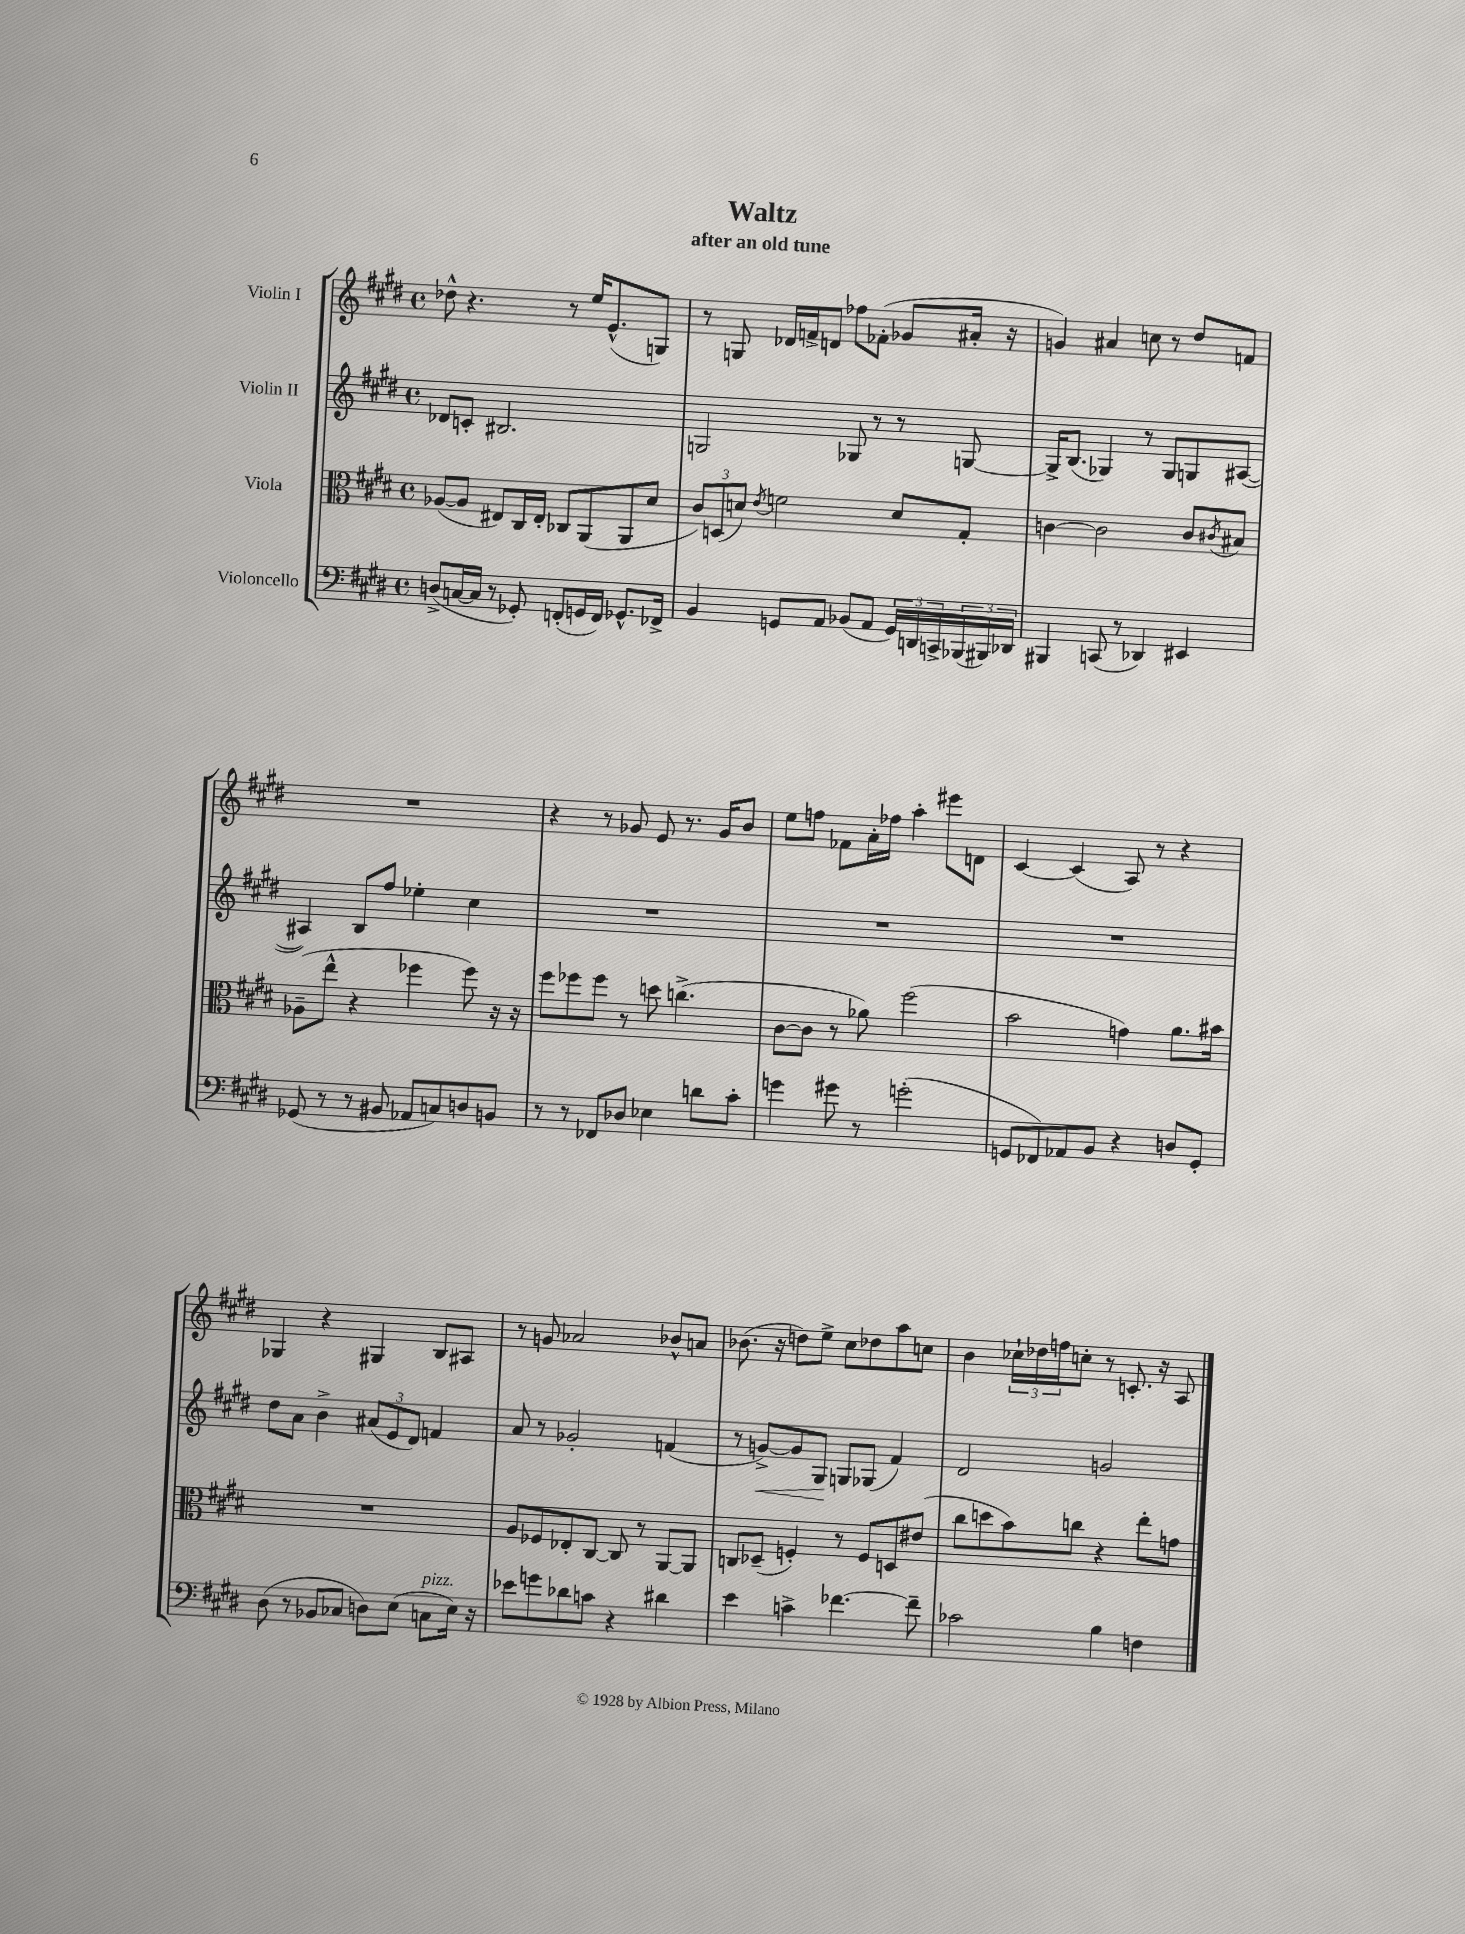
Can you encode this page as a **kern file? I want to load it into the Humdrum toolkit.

**kern	**kern	**kern	**dynam	**kern
*part4	*part3	*part2	*part2	*part1
*staff4	*staff3	*staff2	*staff2	*staff1
*I"Violoncello	*I"Viola	*I"Violin II	*	*I"Violin I
*clefF4	*clefC3	*clefG2	*	*clefG2
*k[f#c#g#d#]	*k[f#c#g#d#]	*k[f#c#g#d#]	*	*k[f#c#g#d#]
*M4/4	*M4/4	*M4/4	*	*M4/4
*met(c)	*met(c)	*met(c)	*	*met(c)
=1	=1	=1	=1	=1
(8Dn^/L	([8A-X/L	8d-X/L	.	8dd-X^^\
[16Cn/L	8A-/J]	8cn'/J	.	4.r
16C/JJ]	.	.	.	.
8r	8E#X/L)	2.B#X/	.	.
8GG-X'/)	16C#/L	.	.	.
.	16E#'/JJ	.	.	.
(8FFn'/L	8C-X/L	.	.	8r
16GGn/L	(8AA/	.	.	16ee/KL
16FF/JJ)	.	.	.	(8.e^^/
8.GG-X^^/L	8AA/	.	.	.
.	8d#/J	.	.	8Gn/J)
16FF-X^/Jk	.	.	.	.
=2	=2	=2	=2	=2
4BB/	12c#/L)	2Gn/	.	8r
.	(12Dn/	.	.	.
.	.	.	.	8Gn/
.	12dn/J)	.	.	.
.	8qe/	.	.	.
8GGn/L	2fn\	.	.	16d-X/LL
.	.	.	.	16fn^/J
8AA/J	.	.	.	8dn/J
(8BB-X/L	.	8G-X/	.	8ff-X\L
8AA/J	.	8r	.	(8f-X'\J
24GG/LL)	8d/L	8r	.	8g-X/L
24DDn/	.	.	.	.
24CCn^/	.	.	.	.
(24BBB-X/	8G#'/J	[8Gn/	.	16a#X'/Jk
24BBB#X/)	.	.	.	.
.	.	.	.	16r
24DD-X/JJ	.	.	.	.
=3	=3	=3	=3	=3
4BBB#X/	[4cn\	16G^/KL]	.	4gn/)
.	.	(8.B/J	.	.
(8CCn/	2c\]	4G-X/)	.	4a#X/
8r	.	.	.	.
4DD-X/)	.	8r	.	8ccn\
.	.	8G-/L	.	8r
4EE#X/	8c/L	8Gn/	.	8dd#/L
.	8qc#X/	.	.	.
.	8B#X/J	([8A#X/J	.	8fn/J
!!LO:LB:g=z
=4	=4	=4	=4	=4
(8GG-X/	(8A-X~\L	4A#X/])	.	1r
8r	8ee^^\J	.	.	.
8r	4r	8B/L	.	.
8BB#X/	.	8ff#/J	.	.
8AA-X/L	4ff-X\	4ee-X'\	.	.
8Cn/)	.	.	.	.
8Dn/	8ff-\)	4cc#\	.	.
8BBn/J	16r	.	.	.
.	16r	.	.	.
=5	=5	=5	=5	=5
8r	8ff#\L	1r	.	4r
8r	8ff-X\	.	.	.
8FF-X/L	8ff-\J	.	.	8r
8D-X/J	8r	.	.	8g-X/
4E-X\	8ddn\	.	.	8e/
.	(4.ccn^\	.	.	8.r
8dn\L	.	.	.	.
.	.	.	.	16g-/KL
8c#'\J	.	.	.	8b/J
=6	=6	=6	=6	=6
4gn\	[8c#\L	1r	.	8ee\L
.	8c#\J]	.	.	8ffn\J
8g#X\	8r	.	.	8f-X\L
8r	8a-X\)	.	.	16a'\L
.	.	.	.	16ff-X\JJ
(2gn'\	(2ff#\	.	.	4aa'\
.	.	.	.	8eee#X\L
.	.	.	.	8dn\J
=7	=7	=7	=7	=7
8GGn/L	2b\	1r	.	[4c#/
8FF-X/)	.	.	.	.
8AA-X/	.	.	.	(4c#/]
8BB/J	.	.	.	.
4r	4gn\)	.	.	8A/)
.	.	.	.	8r
8Dn/L	8.a\L	.	.	4r
8GG'/J	.	.	.	.
.	16b#X\Jk	.	.	.
!!LO:LB:g=z
=8	=8	=8	=8	=8
(8D#\	1r	8dd#\L	.	4G-X/
8r	.	8a\J	.	.
8BB-X/L	.	4b^\	.	4r
8C-X/J	.	.	.	.
8Dn\L)	.	(12a#X/L	.	4G#X/
.	.	12e/	.	.
(8E\J	.	.	.	.
.	.	12d#/J)	.	.
!LO:TX:a:i:t=pizz.	!	!	!	!
8Cn\L	.	4fn/	.	8B/L
16E\Jk)	.	.	.	8A#X/J
16r	.	.	.	.
=9	=9	=9	=9	=9
8e-X\L	8A/L	8a/	.	8r
8gn\	8F-X/	8r	.	8gn/
8d-X\	8E-X'/	2g-X'/	.	2a-X/
8cn\J	[8C#/J	.	.	.
4r	8C#/]	.	.	.
.	8r	.	.	.
4d#X\	[8AA/L	(4fn/	.	8b-X^^/L
.	8AA/J]	.	.	8an/J
=10	=10	=10	=10	=10
4e\	8Cn/L	8r	.	(8.b-X\
!	!	!	!LO:HP:b	!
.	(8D-X~/J	[8gn^/L)	<	.
.	.	.	.	16r
4cn^\	4Fn'/)	8g/]	.	8ddn\L)
.	.	8G#/J	.	8ee^\J
[4.f-X\	8r	8Gn/L	[	8cc#\L
.	8F/L	(8G-X/J	.	8dd-X\
.	8Dn/	4f#/)	.	8aa\
8f-~\]	(8e#X/J	.	.	8ccn\J
=11	=11	=11	=11	=11
2c-X\	8cc#\L	2d#/	.	4b\
.	8ddn\	.	.	.
.	8b\)	.	.	24cc-X`\LL
.	.	.	.	24dd-X\
.	.	.	.	24ffn\J
.	8ccn\J	.	.	8ccn'\J
4B\	4r	2gn/	.	8r
.	.	.	.	8.cn'/
4Fn\	8ee'\L	.	.	.
.	.	.	.	16r
.	8gn\J	.	.	8A/
==	==	==	==	==
*-	*-	*-	*-	*-
